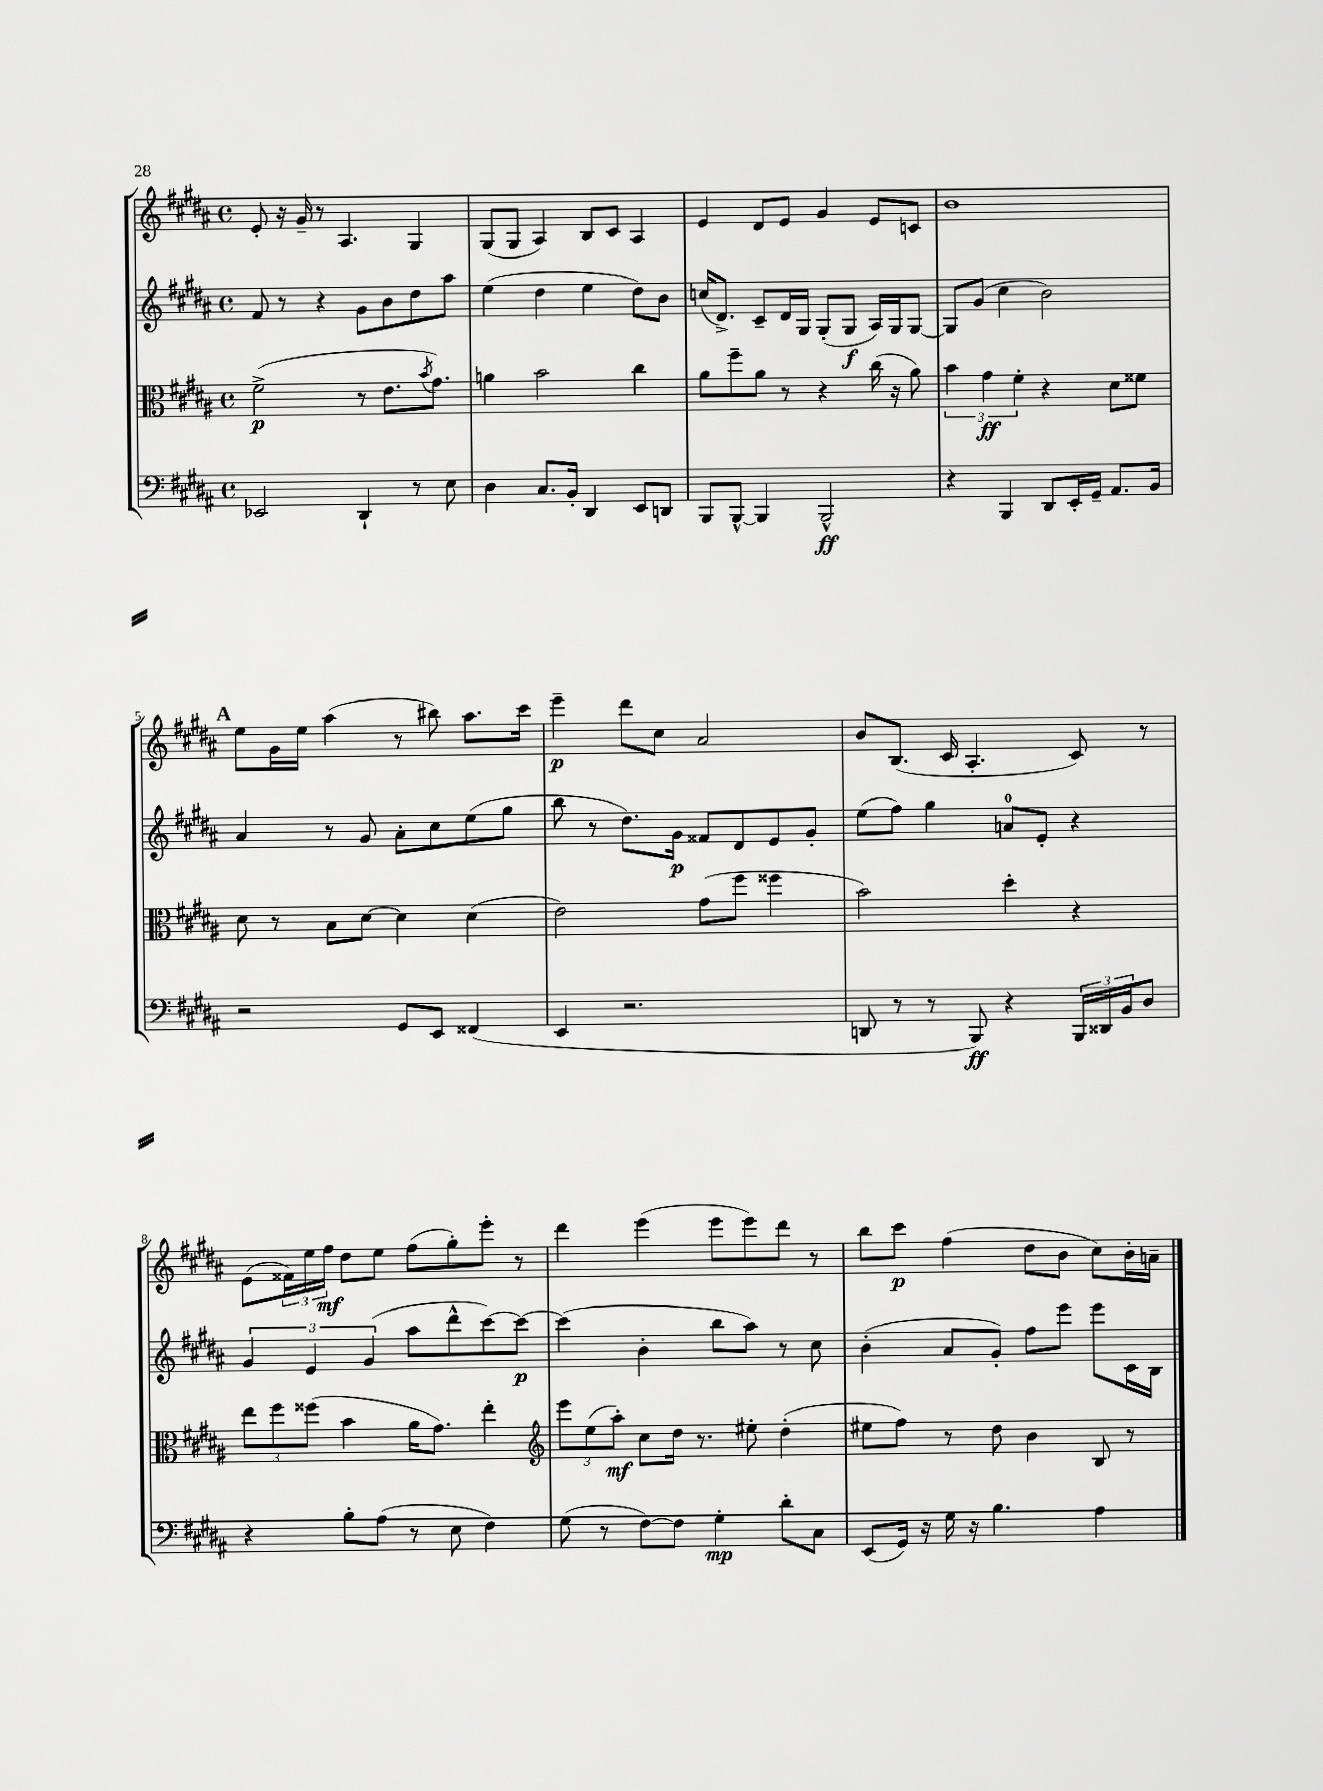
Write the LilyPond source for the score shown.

<<
\new StaffGroup <<
\new Staff = "s0" {
    \clef treble \key b \major \defaultTimeSignature \time 4/4
    e'8-. r16 gis'16-- r8 ais4. gis4 |
    gis8( gis8 ais4) b8 cis'8 ais4 |
    e'4 dis'8 e'8 gis'4 e'8 c'8 |
    b'1 |
    \mark \markup { \bold "A" } e''8 gis'16 e''16 ais''4( r8 bis''8) ais''8. cis'''16 |
    e'''4--\p dis'''8 cis''8 ais'2 |
    b'8 b8.( cis'16 ais4.-. cis'8) r8 |
    e'8( \tuplet 3/2 { fisis'16) e''16 fis''16\mf } dis''8 e''8 fis''8( gis''8-.) e'''8-. r8 |
    dis'''4 e'''4( e'''8 e'''8) dis'''8 r8 |
    b''8 cis'''8\p fis''4( dis''8 b'8 cis''8) b'16-. a'16-- \bar "|." |
}
\new Staff = "s1" {
    \clef treble \key b \major \defaultTimeSignature \time 4/4
    fis'8 r8 r4 gis'8 b'8 dis''8 ais''8 |
    e''4( dis''4 e''4 dis''8) b'8 |
    c''16( dis'8.->) cis'8-- dis'16 gis16 gis8-.( gis8\f ais16) gis16 gis8~ |
    gis8 gis'8( cis''4 b'2) |
    \mark \markup { \bold "A" } ais'4 r8 gis'8 ais'8-. cis''8 e''8( gis''8 |
    b''8 r8 dis''8.) gis'16\p fisis'8 dis'8 e'8 gis'8-. |
    e''8( fis''8) gis''4 a'8-0 e'8-. r4 |
    \tuplet 3/2 { gis'4 e'4 gis'4( } ais''8 dis'''8-^ cis'''8~) cis'''8~\p |
    cis'''4( b'4-. b''8 ais''8) r8 cis''8 |
    b'4-.( ais'8 gis'8-.) fis''8 e'''8 e'''8 cis'16 b16 \bar "|." |
}
\new Staff = "s2" {
    \clef alto \key b \major \defaultTimeSignature \time 4/4
    fis'2->\p( r8 e'8. \acciaccatura { b'8 } gis'8.) |
    a'4 b'2 cis''4 |
    ais'8 fis''8-- ais'8 r8 r4 cis''16( r16 ais'8) |
    \tuplet 3/2 { b'4 gis'4\ff fis'4-. } r4 dis'8 fisis'8 |
    \mark \markup { \bold "A" } dis'8 r8 b8 dis'8~ dis'4 dis'4( |
    e'2) gis'8( fis''8 fisis''4 |
    b'2) dis''4-. r4 |
    \tuplet 3/2 { e''8 fis''8 fisis''8( } b'4 ais'16 gis'8.) e''4-. |
    \clef treble \tuplet 3/2 { e'''8 e''8( ais''8-.\mf) } cis''8 dis''16 r8. eis''8-. dis''4-.( |
    eis''8 fis''8) r8 dis''8 b'4 b8 r8 \bar "|." |
}
\new Staff = "s3" {
    \clef bass \key b \major \defaultTimeSignature \time 4/4
    ees,2 dis,4-! r8 e8 |
    dis4 cis8. b,16-. dis,4 e,8 d,8 |
    b,,8 b,,8~-^ b,,4 b,,2-^\ff |
    r4 b,,4 dis,8 e,16-. gis,16-- ais,8. b,16 |
    \mark \markup { \bold "A" } r2 gis,8 e,8 fisis,4( |
    e,4 r2. |
    d,8 r8 r8 b,,8\ff) r4 \tuplet 3/2 { b,,16 disis,16 b,16 } dis8 |
    r4 b8-. ais8( r8 e8 fis4) |
    gis8( r8 fis8~) fis8 gis4-.\mp dis'8-. cis8 |
    e,8( gis,16) r16 gis16 r16 b4. ais4 \bar "|." |
}
>>
>>
